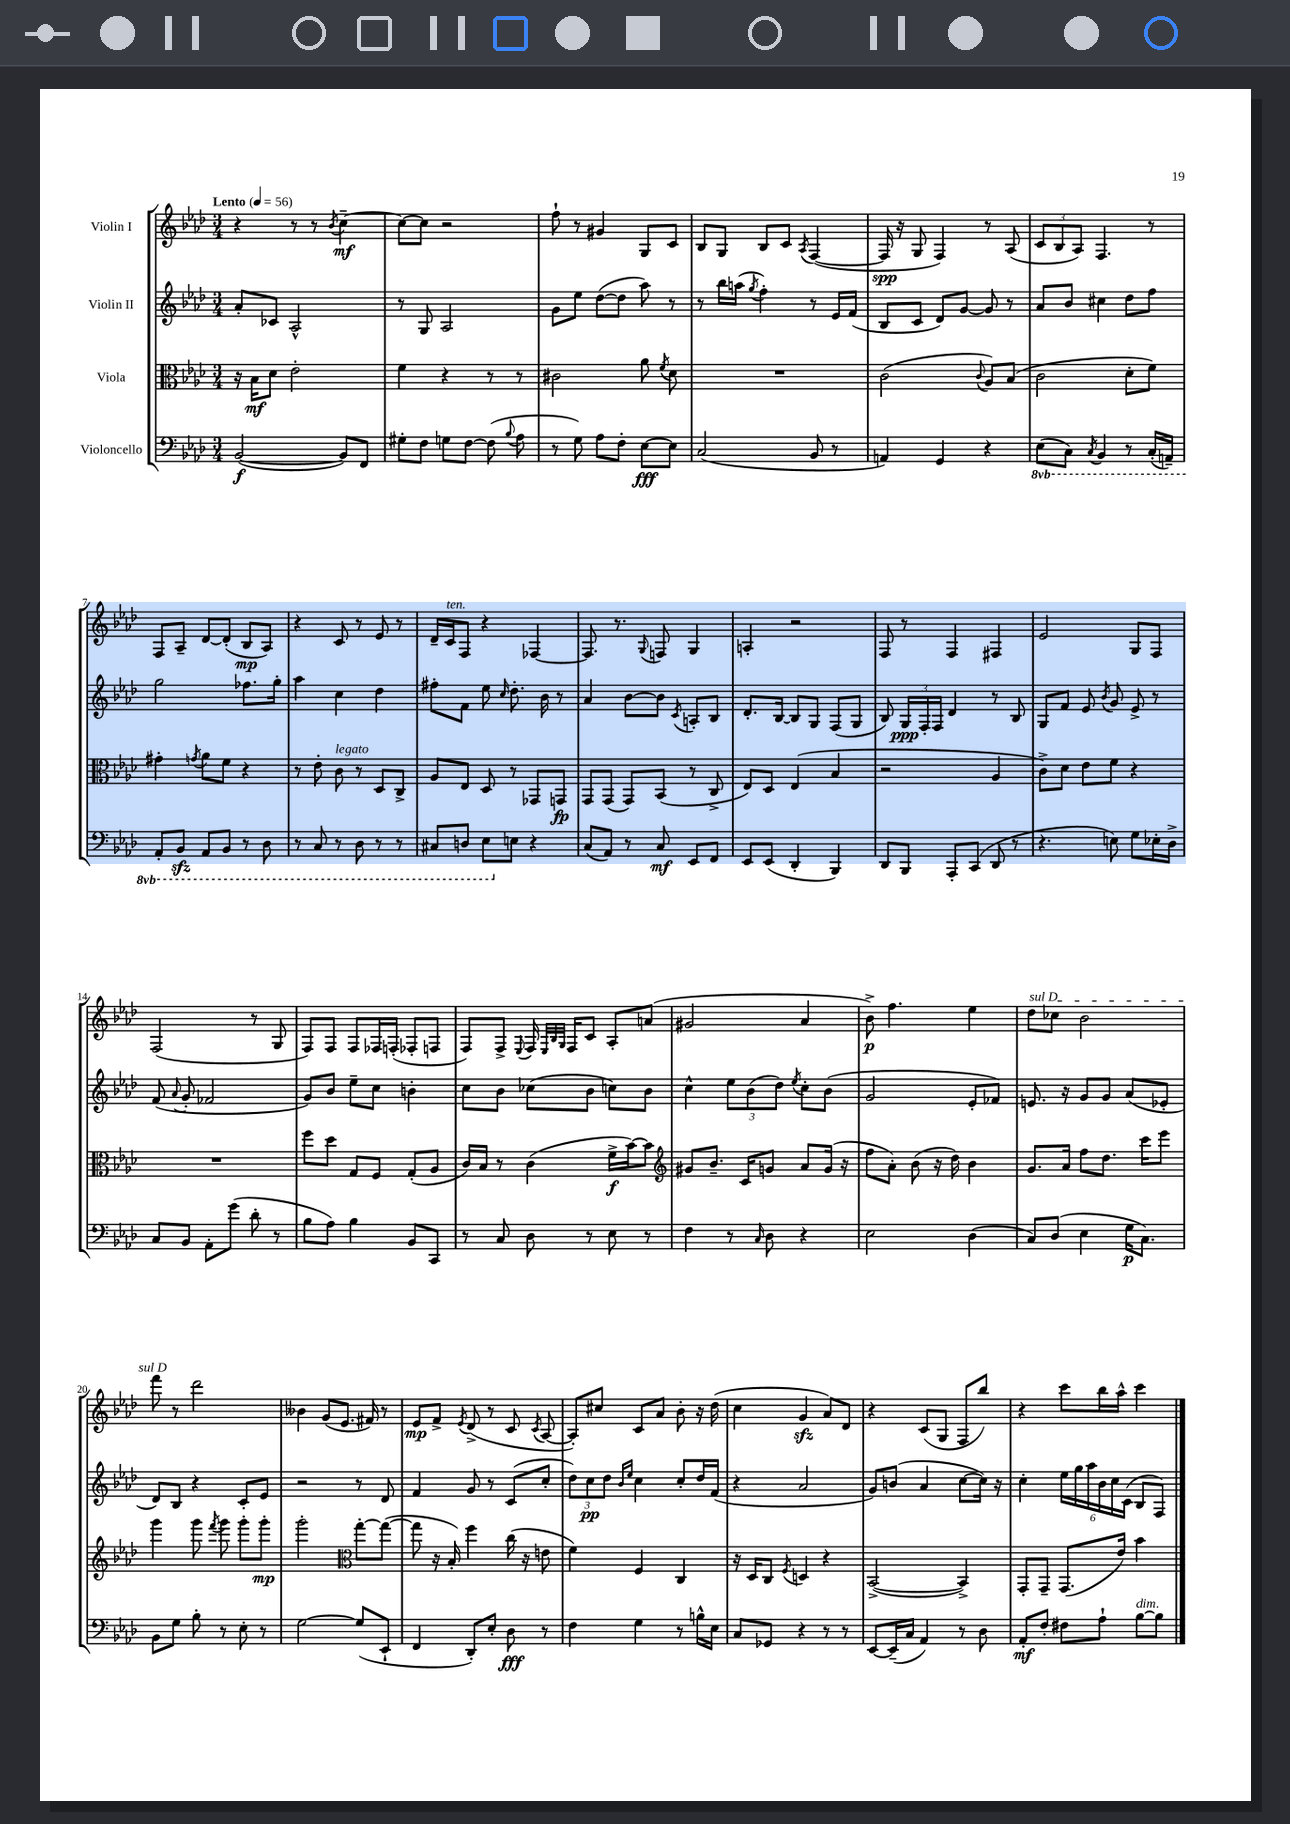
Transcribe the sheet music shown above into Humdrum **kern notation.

**kern	**kern	**kern	**kern
*staff4	*staff3	*staff2	*staff1
*clefF4	*clefC3	*clefG2	*clefG2
*k[b-e-a-d-]	*k[b-e-a-d-]	*k[b-e-a-d-]	*k[b-e-a-d-]
*M3/4	*M3/4	*M3/4	*M3/4
*MM56	*MM56	*MM56	*MM56
([2BB-/	16r	8a-'/L	4r
.	16B-\LK	.	.
.	8d-\J	8c-/J	.
.	2e-'\	2A-^^/	8r
.	.	.	8r
.	.	.	8qb-/
8BB-/]L)	.	.	[4cc~\
8FF/J	.	.	.
=	=	=	=
8G#'\L	4f\	8r	8cc\_L
8F\J	.	8G/	8cc\]J
8G\L	4r	2A-/	2r
[8F\J	.	.	.
(8F\]	8r	.	.
8qqB-/	.	.	.
8A-\	8r	.	.
=	=	=	=
8r	2c#\	8g\L	8ff`\
8G\)	.	8ee-\J	8r
8A-\L	.	([8dd-\L	4g#/
8F'\J	.	8dd-\]J	.
[8E-\L	8a-\	8aa-\)	8G/L
.	8qf/	.	.
8E-\]J	8d-\	8r	8c/J
=	=	=	=
(2C/	2.r	8r	8B-/L
.	.	16bb-\LL	8G/J
.	.	(16aa\JJ	.
.	.	8qgg/	.
.	.	4ff'\)	8B-/L
.	.	.	8c/J
.	.	.	8qA-/
8BB-/	.	8r	([4F/
8r	.	16e-/LL	.
.	.	(16f/JJ	.
=	=	=	=
4AA/)	(2c\	8B-/L	16F/]
.	.	.	16r
.	.	8c/J	8G/
4GG/	.	8d-/L)	4F/)
.	.	[8g/J	.
.	8qqc/	.	.
4r	8A-/L)	8g/]	8r
.	(8B-/J	8r	(8A-/
=	=	=	=
(8EE-\L	2c\	8a-/L	12c/L
.	.	.	12B-/
8CC\J)	.	8b-/J	.
.	.	.	12A-/J)
8qCC/	.	.	.
4BBB-/	.	4cc#\	4.F/
8r	8d-'\L	8dd-\L	.
(16CC'/LL	8f\J)	8ff\J	8r
16AAA~/JJ)	.	.	.
=	=	=	=
8AAA-'/L	4g#'\	2gg\	8F/L
8BBB-/J	.	.	8A-~/J
.	8qg/	.	.
8AAA-/L	8a-\L	.	[8d-/L
8BBB-/J	8f\J	.	(8d-'/]J
8r	4r	8.ff-\L	8B-/L
8DD-\	.	.	8A-/J)
.	.	16gg'\Jk	.
=	=	=	=
8r	8r	4aa-\	4r
8CC/	8e-'\	.	.
8r	8c\	4cc\	8c/
8DD-\	8r	.	8r
8r	8D-/L	4dd-\	8e-/
8r	8C^/J	.	8r
=	=	=	=
8CC#/L	8A-/L	8ff#'\L	16d-~/LL
.	.	.	16c/J
8DD/J	8E-/J	8f\J	8F/J
8EE-\L	8D-/	8ee-\	4r
.	.	16qqcc/	.
8E\J	8r	8.dd-'\	.
4r	8GG-/L	.	[4F-/
.	.	16b-\	.
.	8GG/J	8r	.
=	=	=	=
(8C/L	8GG/L	4a-/	8.F-/]
8AA-/J)	(8GG/J	.	.
.	.	.	8.r
8r	8GG/L)	[8b-\L	.
.	.	.	8qqG/
8C/	(8BB-/J	8b-\]J	8F/
.	.	8qc/	.
8EE-/L	8r	8A'/L	4G/
8FF/J	8C^/	8B-/J	.
=	=	=	=
8EE-/L	8E-/L)	8.d-'/L	4A'/
(8EE-/J	8D-/J	.	.
.	.	[16B-/Jk	.
4DD-'/	(4E-/	8B-/]L	2r
.	.	8G/J	.
4BBB-/)	4B-/	(8F/L	.
.	.	8G/J	.
=	=	=	=
8DD-/L	2r	8B-/)	8F/
8BBB-/J	.	24G/LL	8r
.	.	24F'/	.
.	.	24F/JJ	.
8AAA-'/L	.	4d-/	4F/
(8CC/J	.	.	.
8DD-/	4A-/	8r	4F#/
8r	.	8B-/	.
=	=	=	=
4.r	8c^\L)	8G/L	2e-/
.	8d-\J	8f/J	.
.	8e-\L	8e-/	.
.	.	8qb-/	.
8E\)	8f\J	8g/	.
8G\L	4r	8e-^/	8G/L
16E-'\L	.	8r	8F/J
16D-^\JJ	.	.	.
=	=	=	=
8C/L	2.r	(8f/	(2F/
.	.	8qqa-/	.
8BB-/J	.	8g'/	.
8AA-'\L	.	2f-/	.
(8g\J	.	.	.
8d-'\	.	.	8r
8r	.	.	8G/
=	=	=	=
8B-\L	8ff\L	8g/L)	8F/L)
8A-\J)	8dd-\J	8b-/J	8F/J
4B-\	8G/L	8ee-~\L	8F/L
.	8F/J	8cc\J	16F-/L
.	.	.	(16F'/JJ
8BB-/L	(8G'/L	4b'\	8F-'/L
8CC/J	8A-/J	.	8F/J
=	=	=	=
8r	16c/LL)	8cc\L	8F/L)
.	16B-/JJ	.	.
8C/	8r	8b-\J	8F^/J
.	.	.	8qqE-/
8D-\	(4c\	(8cc-\L	16F/
.	.	.	32qqE-/LLL
.	.	.	32qqB-/
.	.	.	32qqG/JJJ
.	.	.	16F/LK
8r	.	8b-\J	8c/J
8E-\	16f^\LL	8cc\L)	8A-'/L
.	[16b-\J)	.	.
8r	8b-\]J	8b-\J	(8a/J
=	=	=	=
*	*clefG2	*	*
4F\	8g#/L	4cc^^\	2g#/
.	8.b-~/J	.	.
8r	.	12ee-\L	.
.	16c/LK	.	.
.	.	(12b-\	.
16qqC/	.	.	.
8D-\	8g/J	.	.
.	.	12dd-\J)	.
.	.	8qee-/	.
4r	8a-/L	8cc'\L	4a-/
.	(16g/Jk	(8b-\J	.
.	16r	.	.
=	=	=	=
2E-\	8ff\L	2g/	8b-^\)
.	8a-'\J)	.	4.ff\
.	(8b-\	.	.
.	16r	.	.
.	16dd-\)	.	.
(4D-\	4b-\	8e-'/L	4ee-\
.	.	8f-/J)	.
=	=	=	=
8C/L)	8.g/L	8.e/	8dd-\L
(8D-/J	.	.	8cc-\J
.	16a-/Jk	16r	.
4E-\	8ff\L	8g/L	2b-\
.	8.dd-\J	8g/J	.
16G\LK	.	(8a-/L	.
8.C\J)	16ccc\LK	.	.
.	8eee-\J	8e-'/J	.
=	=	=	=
8BB-\L	4ggg\	8d-/L)	8fff\
8G\J	.	8B-/J	8r
8B-'\	8ggg\	4r	2ddd-\
.	8qfff/	.	.
8r	8ggg\	.	.
8E-'\	8ggg'\L	8c'/L	.
8r	8ggg'\J	8e-/J	.
=	=	=	=
[2G\	2ggg'\	2r	4b--\
.	.	.	(8g/L
.	.	.	8.e-/J
*	*clefC3	*	*
(8G/]L	[8gg'\L	8r	.
.	.	.	16f#/)
8EE-`/J	(8gg\_J	8d-/	8r
=	=	=	=
4FF/	8gg\]	4f/	8e-/L
.	16r	.	8f^/J
.	16B-'/)	.	.
.	.	.	8qe-/
8DD-'/L)	4ff\	8g/	(8d-^/
8E-'/J	.	8r	8r
8D-\	(16cc\	(8c/L	8c/
.	16r	.	.
.	.	.	8qc/
8r	8e\	8cc'/J	[8A-/
=	=	=	=
4F\	4f\)	12dd-\L)	8A-'/]L)
.	.	12cc\	.
.	.	.	8cc#/J
.	.	12dd-\J	.
.	.	16qqb-/LL	.
.	.	16qqee-/JJ	.
4G\	4F/	4cc\	8c/L
.	.	.	8a-/J
8r	4C/	8cc'/L	8b-'\
16B^^\LL	.	16dd-/L	16r
16E-\JJ	.	(16f/JJ	(16dd-\
=	=	=	=
8C/L	16r	4r	4cc\
.	16D-/LK	.	.
8GG-/J	8C/J	.	.
.	8qF/	.	.
4r	4D/	2a-/	4g/
8r	4r	.	8a-/L)
8r	.	.	8d-/J
=	=	=	=
[8EE-/L	([2BB-^/	8g/L)	4r
(16EE-~/]L	.	(8b/J	.
16C/JJ	.	.	.
4AA-/)	.	4a-/	(8c/L
.	.	.	8G/J
8r	4BB-^/])	[8cc\L	8F/L
8D-\	.	16cc\]Jk)	8bb-/J)
.	.	16r	.
=	=	=	=
8AA-'/L	8GG'/L	4cc'\	4r
8F'/J	8GG~/J	.	.
8F#\L	(8.GG/L	24ee-\LL	8ccc\L
.	.	24gg\	.
.	.	24aa-\	.
8A-`\J	.	24b-\	16bb-\L
.	.	24cc\	.
.	16e-/Jk)	.	16aa-^^\JJ
.	.	(24c\JJ	.
[8B-\L	4b-\	8B-/L	4ccc\
8B-\]J	.	8F/J)	.
==	==	==	==
*-	*-	*-	*-
